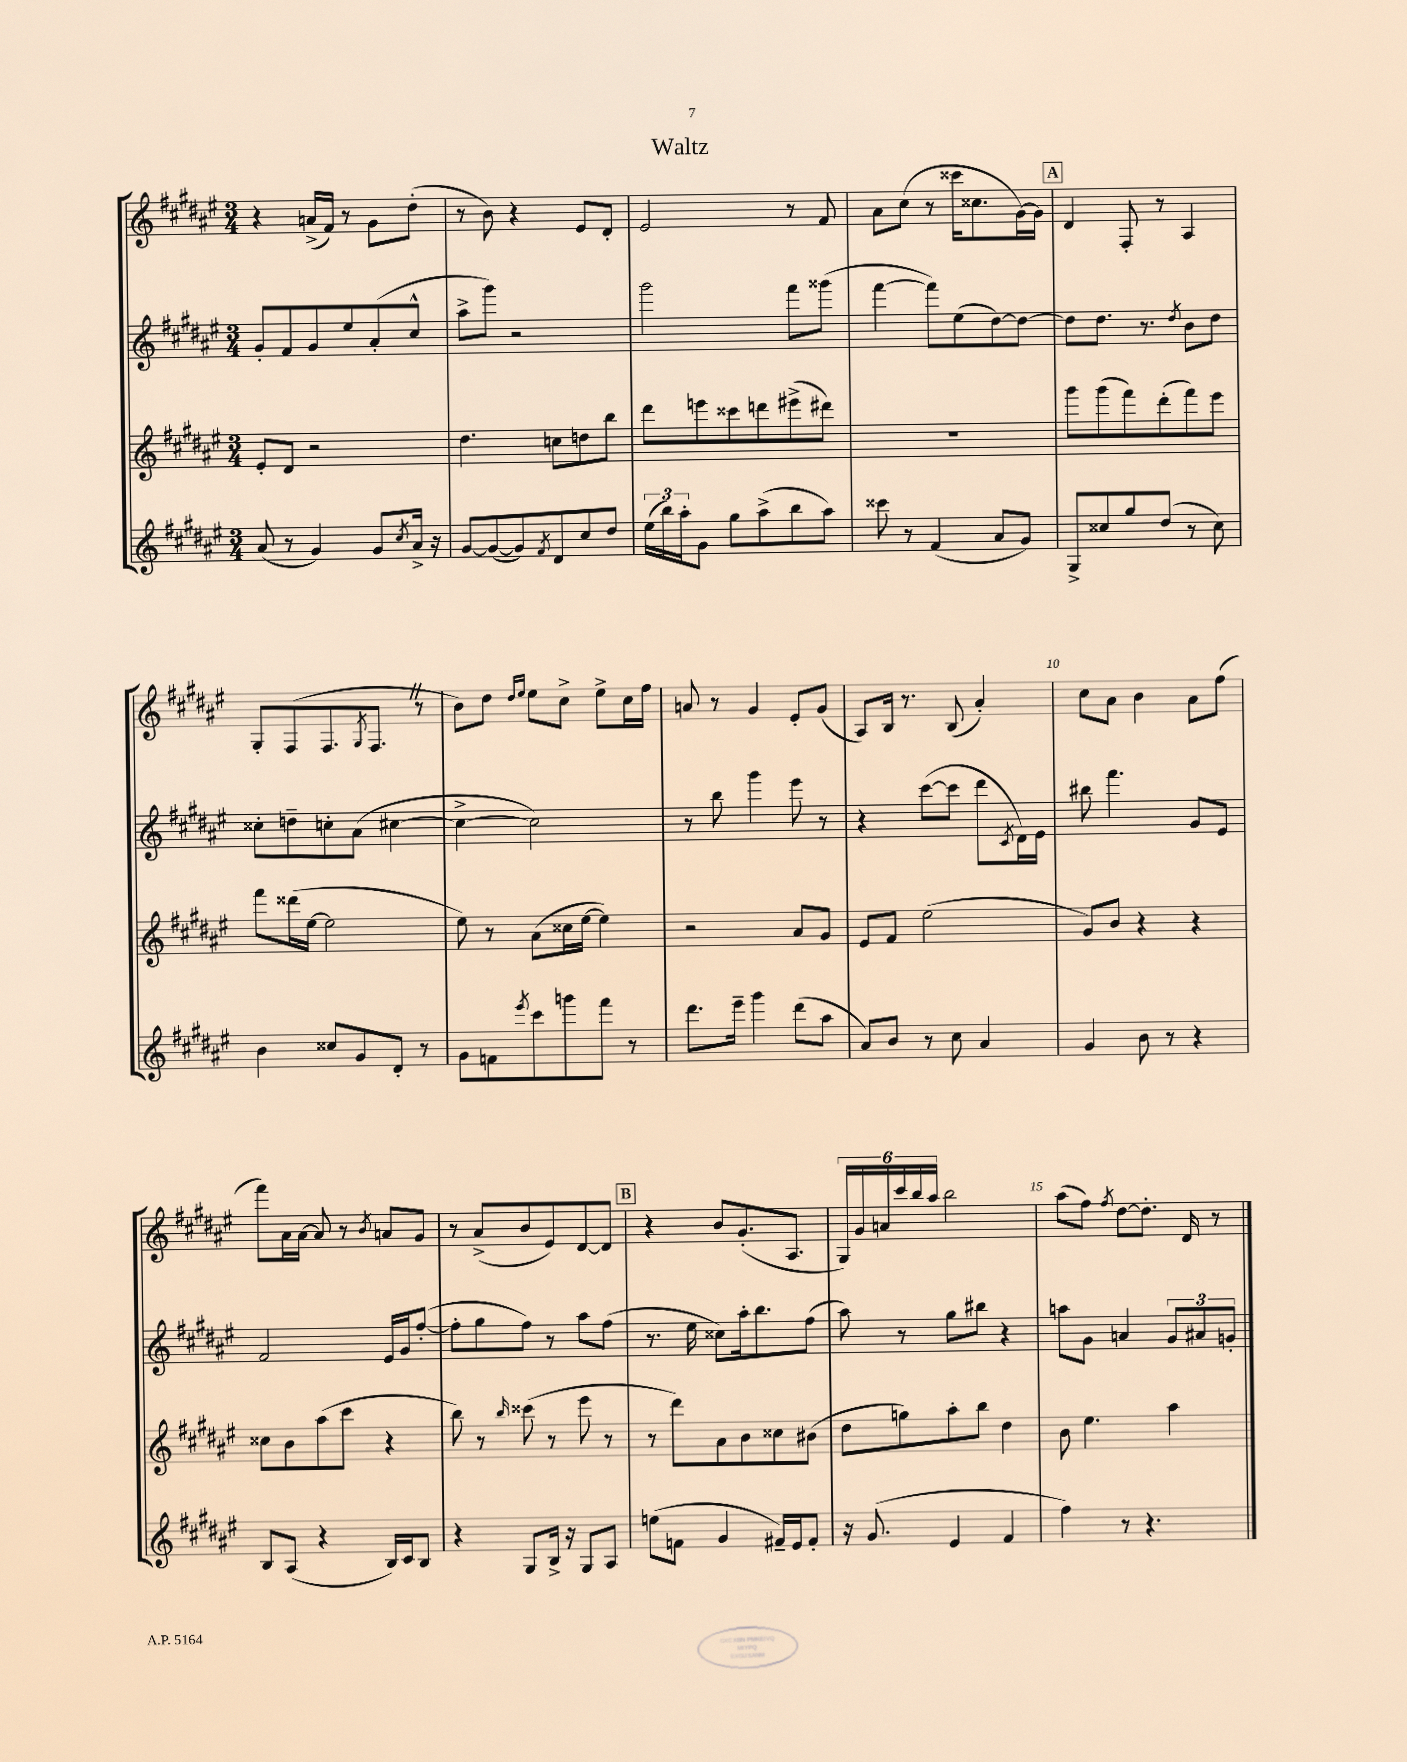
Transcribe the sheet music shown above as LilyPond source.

\header { title = "Waltz" }
<<
\new StaffGroup <<
\new Staff = "s0" {
    \clef treble \key fis \major \numericTimeSignature \time 3/4
    r4 a'16->( fis'16) r8 gis'8 dis''8-.( |
    r8 b'8) r4 eis'8 dis'8-. |
    eis'2 r8 fis'8 |
    ais'8 cis''8( r8 cisis'''16 cisis''8. gis'16~) gis'16 |
    \mark \markup { \box "A" } dis'4 fis8-. r8 ais4 |
    gis8-. fis8( fis8. \acciaccatura { gis8 } fis8. \once \override BreathingSign.text = \markup { \musicglyph "scripts.caesura.straight" } \breathe r8 |
    b'8) dis''8 \grace { dis''16 eis''16 } eis''8 cis''8-> eis''8-> cis''16 fis''16 |
    a'8 r8 gis'4 eis'8-. gis'8( |
    ais8) b16 r8. b8( ais'4-.) |
    cis''8 ais'8 b'4 ais'8 fis''8( |
    fis'''8) ais'16 ais'16~ ais'8 r8 \acciaccatura { b'8 } a'8 gis'8 |
    r8 ais'8->( b'8 eis'8) dis'8~ dis'8 |
    \mark \markup { \box "B" } r4 b'8 gis'8.-.( ais8. |
    \tuplet 6/4 { gis16) gis'16 a'16 cis'''16 b''16 ais''16 } b''2 |
    ais''8( fis''8) \acciaccatura { fis''8 } dis''8~ dis''8.-. dis'16 r8 \bar "|." |
}
\new Staff = "s1" {
    \clef treble \key fis \major \numericTimeSignature \time 3/4
    gis'8-. fis'8 gis'8 eis''8 ais'8-.( cis''8-^ |
    ais''8-> gis'''8) r2 |
    gis'''2 fis'''8 gisis'''8( |
    fis'''4~ fis'''8) eis''8( dis''8~) dis''8~ |
    \mark \markup { \box "A" } dis''8 dis''8. r8. \acciaccatura { dis''8 } b'8 dis''8 |
    cisis''8-. d''8-- c''8-. ais'8( cis''4~ |
    cis''4~-> cis''2) |
    r8 b''8 gis'''4 eis'''8 r8 |
    r4 cis'''8~( cis'''8 dis'''8 \acciaccatura { cis'8 } dis'16) eis'16 |
    bis''8 fis'''4. gis'8 eis'8 |
    fis'2 eis'16 gis'16 fis''8~-.( |
    fis''8-. gis''8 fis''8) r8 ais''8 fis''8( |
    \mark \markup { \box "B" } r8. eis''16 cisis''8) ais''16-. b''8. fis''8( |
    ais''8) r8 gis''8 bis''8 r4 |
    a''8 gis'8 a'4 \tuplet 3/2 { gis'8 ais'8 g'8-. } \bar "|." |
}
\new Staff = "s2" {
    \clef treble \key fis \major \numericTimeSignature \time 3/4
    eis'8-. dis'8 r2 |
    dis''4. c''8 d''8 b''8 |
    dis'''8 e'''8 cisis'''8 d'''8 eis'''8->( dis'''8) |
    R2. |
    \mark \markup { \box "A" } gis'''8 gis'''8( fis'''8) dis'''8-.( fis'''8) eis'''8 |
    fis'''8 disis'''16( eis''16~ eis''2 |
    eis''8) r8 ais'8( cisis''16 eis''16~ eis''4) |
    r2 ais'8 gis'8 |
    eis'8 fis'8 eis''2( |
    gis'8) b'8 r4 r4 |
    cisis''8 b'8 ais''8( cis'''8 r4 |
    b''8) r8 \grace { b''16 } cisis'''8( r8 eis'''8 r8 |
    \mark \markup { \box "B" } r8 dis'''8) ais'8 b'8 cisis''8 bis'8( |
    dis''8 g''8) ais''8-. b''8 dis''4 |
    b'8 eis''4. ais''4 \bar "|." |
}
\new Staff = "s3" {
    \clef treble \key fis \major \numericTimeSignature \time 3/4
    ais'8( r8 gis'4) gis'8 \acciaccatura { cis''8 } ais'16-> r16 |
    gis'8~ gis'8~( gis'8) \acciaccatura { fis'8 } dis'8 cis''8 dis''8 |
    \tuplet 3/2 { eis''16( b''16) ais''16-. } gis'8 gis''8 ais''8->( b''8 ais''8) |
    cisis'''8 r8 fis'4( ais'8 gis'8) |
    \mark \markup { \box "A" } gis8-> cisis''8 gis''8 dis''8( r8 cisis''8) |
    b'4 cisis''8 gis'8 dis'8-. r8 |
    gis'8 f'8 \acciaccatura { eis'''8 } cis'''8 g'''8 fis'''8 r8 |
    dis'''8. eis'''16-- gis'''4 dis'''8( ais''8 |
    ais'8) b'8 r8 cis''8 ais'4 |
    gis'4 b'8 r8 r4 |
    b8 ais8( r4 b16) cis'16 b8 |
    r4 gis8 b16-> r16 gis8 ais8 |
    \mark \markup { \box "B" } e''8( f'8 gis'4 fis'16--) eis'16 fis'8-. |
    r16 gis'8.( eis'4 fis'4 |
    fis''4) r8 r4. \bar "|." |
}
>>
>>
\layout { \context { \Score \override BarNumber.break-visibility = ##(#f #t #t) barNumberVisibility = #(every-nth-bar-number-visible 5) } }
